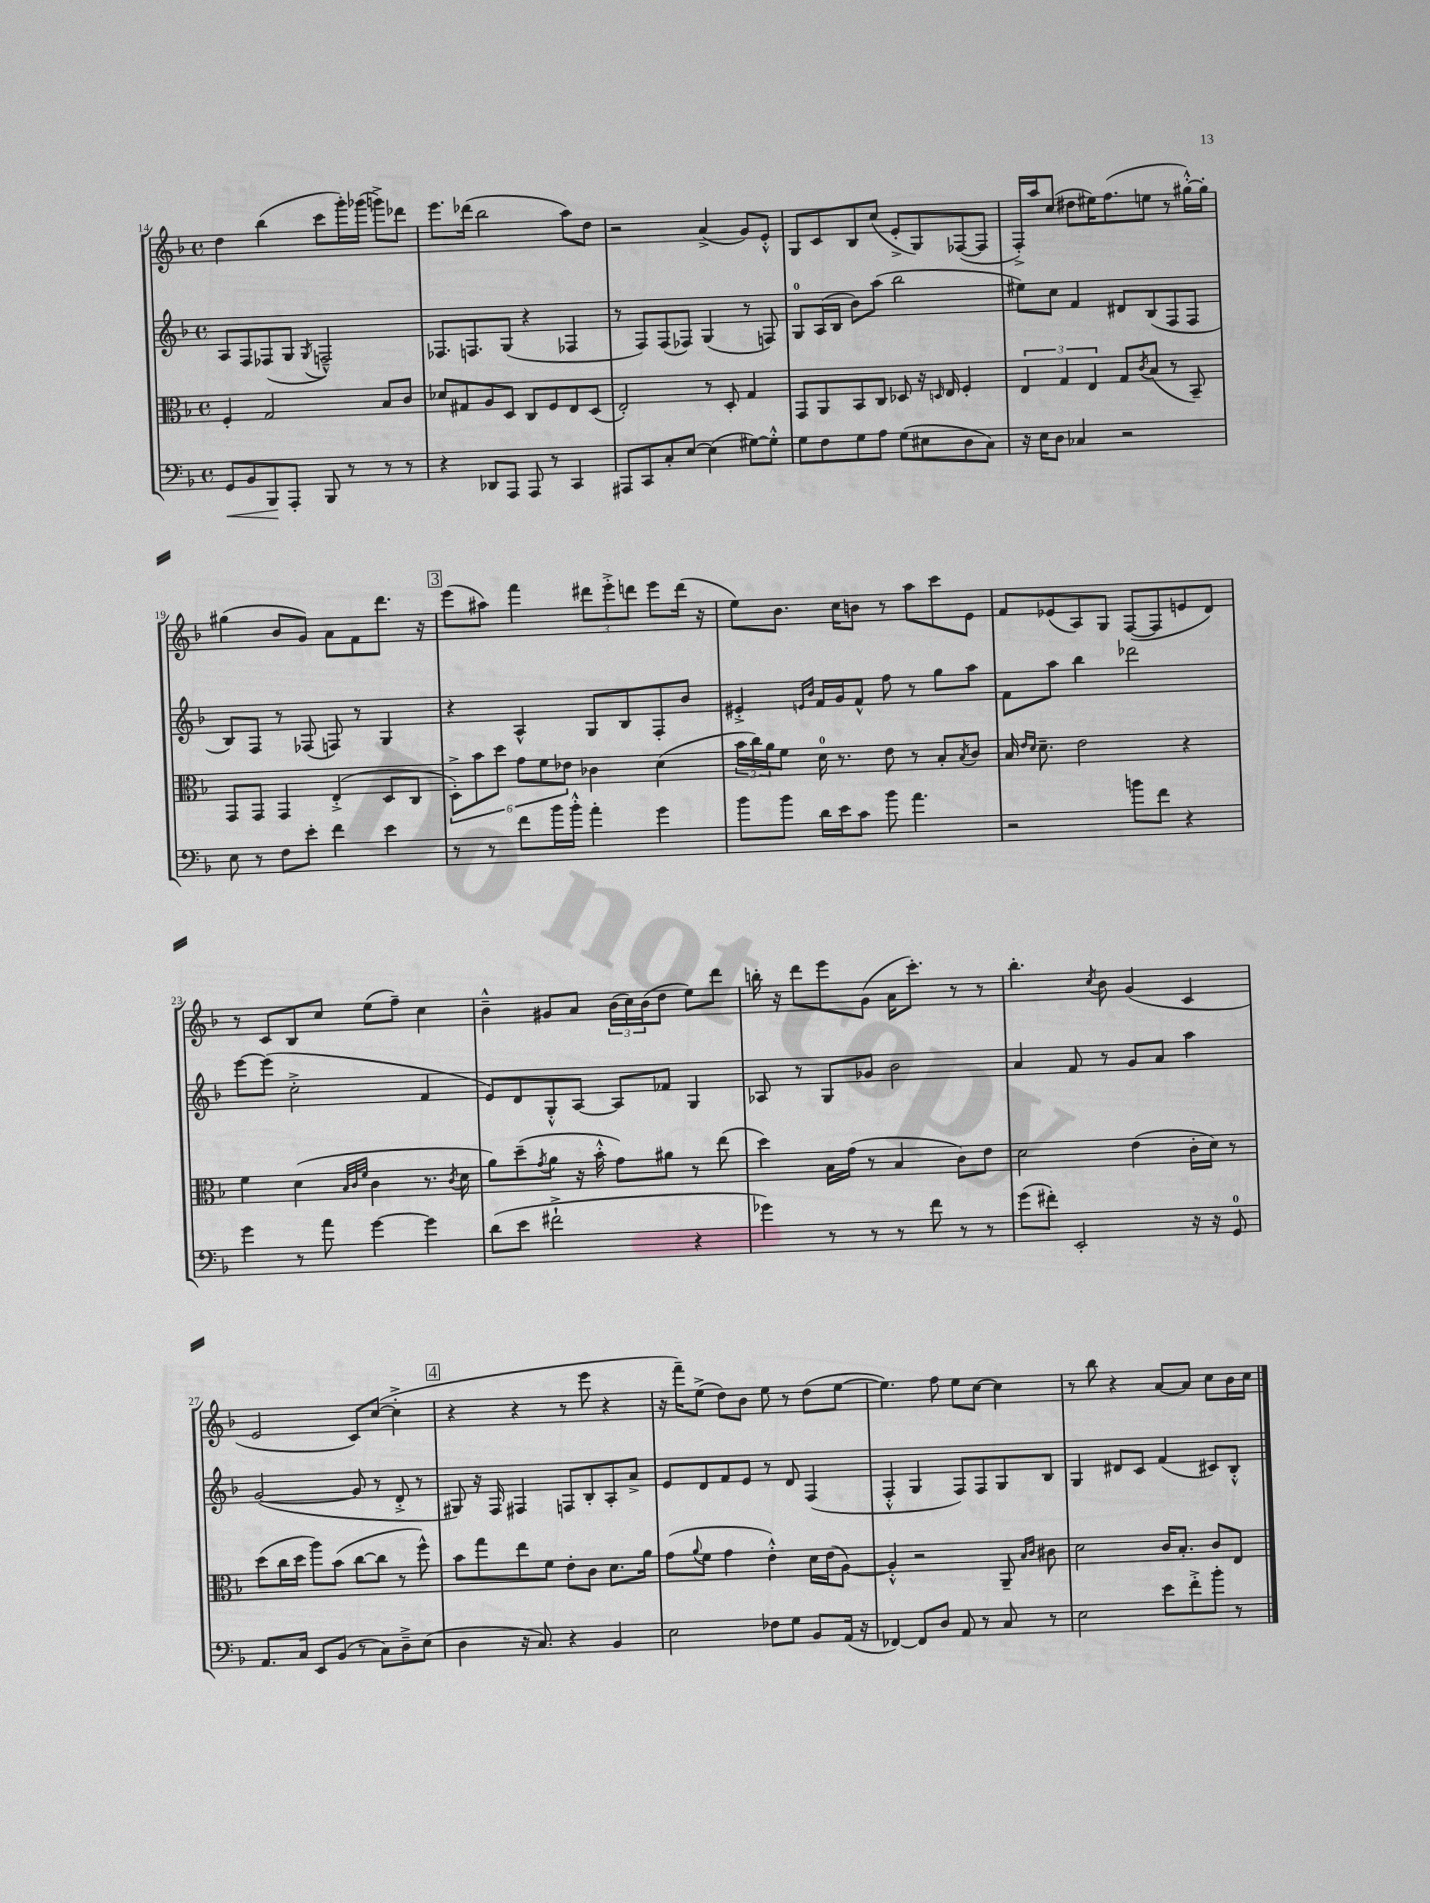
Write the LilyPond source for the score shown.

<<
\new StaffGroup <<
\new Staff = "s0" {
    \clef treble \key f \major \defaultTimeSignature \time 4/4
    d''4 bes''4( c'''8 g'''16-.) ges'''16( g'''8->) des'''8 |
    e'''8. des'''16( bes''2 a''8) d''8 |
    r2 a'4->( g'8) e'8-.-^ |
    g8 c'8 bes8 c''8( e'8-.-> g8) fes8~( fes8 |
    f16-.->) a''16 c''8( dis''8 eis''16) f''8.( e''8 r8 gis''16~-.-^) gis''16-. |
    gis''4( bes'8 g'8) a'8 f'8 d'''8. r16 |
    \mark \markup { \box "3" } e'''8( ais''8) f'''4 \tuplet 3/2 { dis'''8 e'''8-.-> d'''8 } e'''8 d'''16( r16 |
    e''8) bes'8. c''16 b'8 r8 a''8 c'''8 e'8 |
    f'8 ees'8( a8) g8 f8~( f8 e'8 d'8) |
    r8 c'8 bes8 c''8 e''8( f''8--) c''4 |
    bes'4---^ gis'8 a'8 \tuplet 3/2 { bes'16( c''16) bes'16( } d''8 e''8) d'''8 |
    b''16-. r16 d'''8 e'''8 g'8( a'16 c'''8.-.) r8 r8 |
    bes''4.-. \acciaccatura { c''8 } bes'8 g'4( c'4 |
    e'2 c'8) c''8~( c''4-.-> |
    \mark \markup { \box "4" } r4 r4 r8 e'''8 r4 |
    r16 f'''16--) e''8->( d''8) bes'8 e''8 r8 d''8( e''8~ |
    e''4.) f''8 e''8 c''8~ c''4 |
    r8 bes''8 r4 a'8~ a'8 c''8 bes'16 c''16 \bar "|." |
}
\new Staff = "s1" {
    \clef treble \key f \major \defaultTimeSignature \time 4/4
    a8 f8 fes8( g8 \acciaccatura { g8 } f2---^) |
    fes8. f8. g8( r4 fes4 |
    r8 f8) f8( fes8) g4( r8 f8) |
    g8-0 a16( bes16 bes'8) a''8( bes''2 |
    eis''8) c''8 f'4 dis'8 bes8( f8 f8 |
    bes8) f8 r8 fes8( f8) r8 g4 |
    \mark \markup { \box "3" } r4 a4-^ g8 bes8 f8-. bes'8 |
    eis'4-.-> \grace { e'16 bes'16 } f'16 g'16 f'8-^ f''8 r8 g''8 a''8 |
    f'8 a''8 bes''4 des'''2 |
    e'''8~ e'''8( c''2-.-> f'4 |
    e'8) d'8 g8-.-^ a8~ a8 fes'8 g4 |
    aes8 r8 g8 ges'8 bes'2 |
    a'4 f'8 r8 g'8 a'8 a''4 |
    g'2~( g'8 r8 d'8-.-> r8 |
    \mark \markup { \box "4" } gis8) r16 f16 fis4 f8 bes8-. a8-. a'8-> |
    e'8 d'8 f'8 e'8 r8 d'8 f4( |
    f4-.-^ g4 f8) f8 g8 bes8 |
    g4 dis'8 c'8 f'4( cis'8) bes8-.-^ \bar "|." |
}
\new Staff = "s2" {
    \clef alto \key f \major \defaultTimeSignature \time 4/4
    f4-. g2 bes8 c'8 |
    des'8 gis8 a8 d8 c8 f8 e8 d8( |
    e2-.) r8 d8-. g4 |
    g,8 a,8 bes,8 c8 des8 r16 \grace { d16 } e16 f4-. |
    \tuplet 3/2 { e4 g4 e4 } g8 \acciaccatura { c'8 } bes8( r8 bes,8--) |
    g,8 g,8 g,4 e4-.->( d8 c8 |
    \mark \markup { \box "3" } \tuplet 6/4 { d8-.->) bes'8 d''8 g'8 f'8 ees'8 } ces'4 d'4( |
    \tuplet 3/2 { bes'16 c''16) a'16 } f'8 d'16-0 r8. e'8 r8 bes8-. \acciaccatura { bes8 } c'8 |
    bes16 \grace { e'16 d'16 } d'8.-- e'2 r4 |
    f'4 d'4( \grace { bes32 c'32 f'32 } c'4 r8. \acciaccatura { c'8 } d'16 |
    a'8) d''8--( \acciaccatura { g'8 } a'8 r16 bes'16-.-^ g'8) ais'8 r8 e''8( |
    d''4) bes16 g'16( r8 bes4 c'8) e'8 |
    d'2 e'4( c'16-. d'16) r8 |
    d''8( c''16 d''16 a''8) bes'8( c''8~ c''8 r8 f''8-^) |
    \mark \markup { \box "4" } bes'8 g''8 e''8 f'8 e'8-. c'8 d'8. a'16 |
    g'8( \appoggiatura { a'8 } f'8 g'4 e'4-.-^) d'16 e'16( a8~) |
    a4-.-^ r2 a,8-- \grace { bes16 c'16 } cis'8 |
    d'2 c'16 bes8.-. c'8 e8 \bar "|." |
}
\new Staff = "s3" {
    \clef bass \key f \major \defaultTimeSignature \time 4/4
    g,8\< bes,8 bes,,8\! a,,8-. bes,,8 r8 r8 r8 |
    r4 des,8 a,,8 a,,8 r8 c,4 |
    ais,,8 c,8 c8-. e8~ e4( gis8~) gis8-.-^ |
    g8 f8 g8 a8 g8( eis8 d8 c8) |
    r16 e16 d8 ces4 r2 |
    e8 r8 f8 e'8-. f'4 e'4 |
    \mark \markup { \box "3" } r8 r8 f'8 bes'16 bes'16-.-^ a'4-. g'4 |
    bes'8 bes'8 d'16 e'16 c'8 bes'8 a'4. |
    r2 b'8 f'8 r4 |
    g'4 r8 a'8 g'4~ g'4 |
    d'8( e'8 fis'2-!-> r4 |
    ges'4) r8 r8 r8 f'8 r8 r8 |
    g'8( fis'8-.) e,2-. r16 r16 g,8-0 |
    a,8. c16 e,8 bes,8( r8 c8) d8---> e8( |
    \mark \markup { \box "4" } d4 r16 c8.) r4 bes,4 |
    e2 fes8 g8 bes,8 a,16( r16 |
    fes,4~) fes,8 d8 a,8 r8 c8 r8 |
    e2 e'8 f'8-.-> bes'8-. r8 \bar "|." |
}
>>
>>
\layout { \context { \Score currentBarNumber = #14 } }
